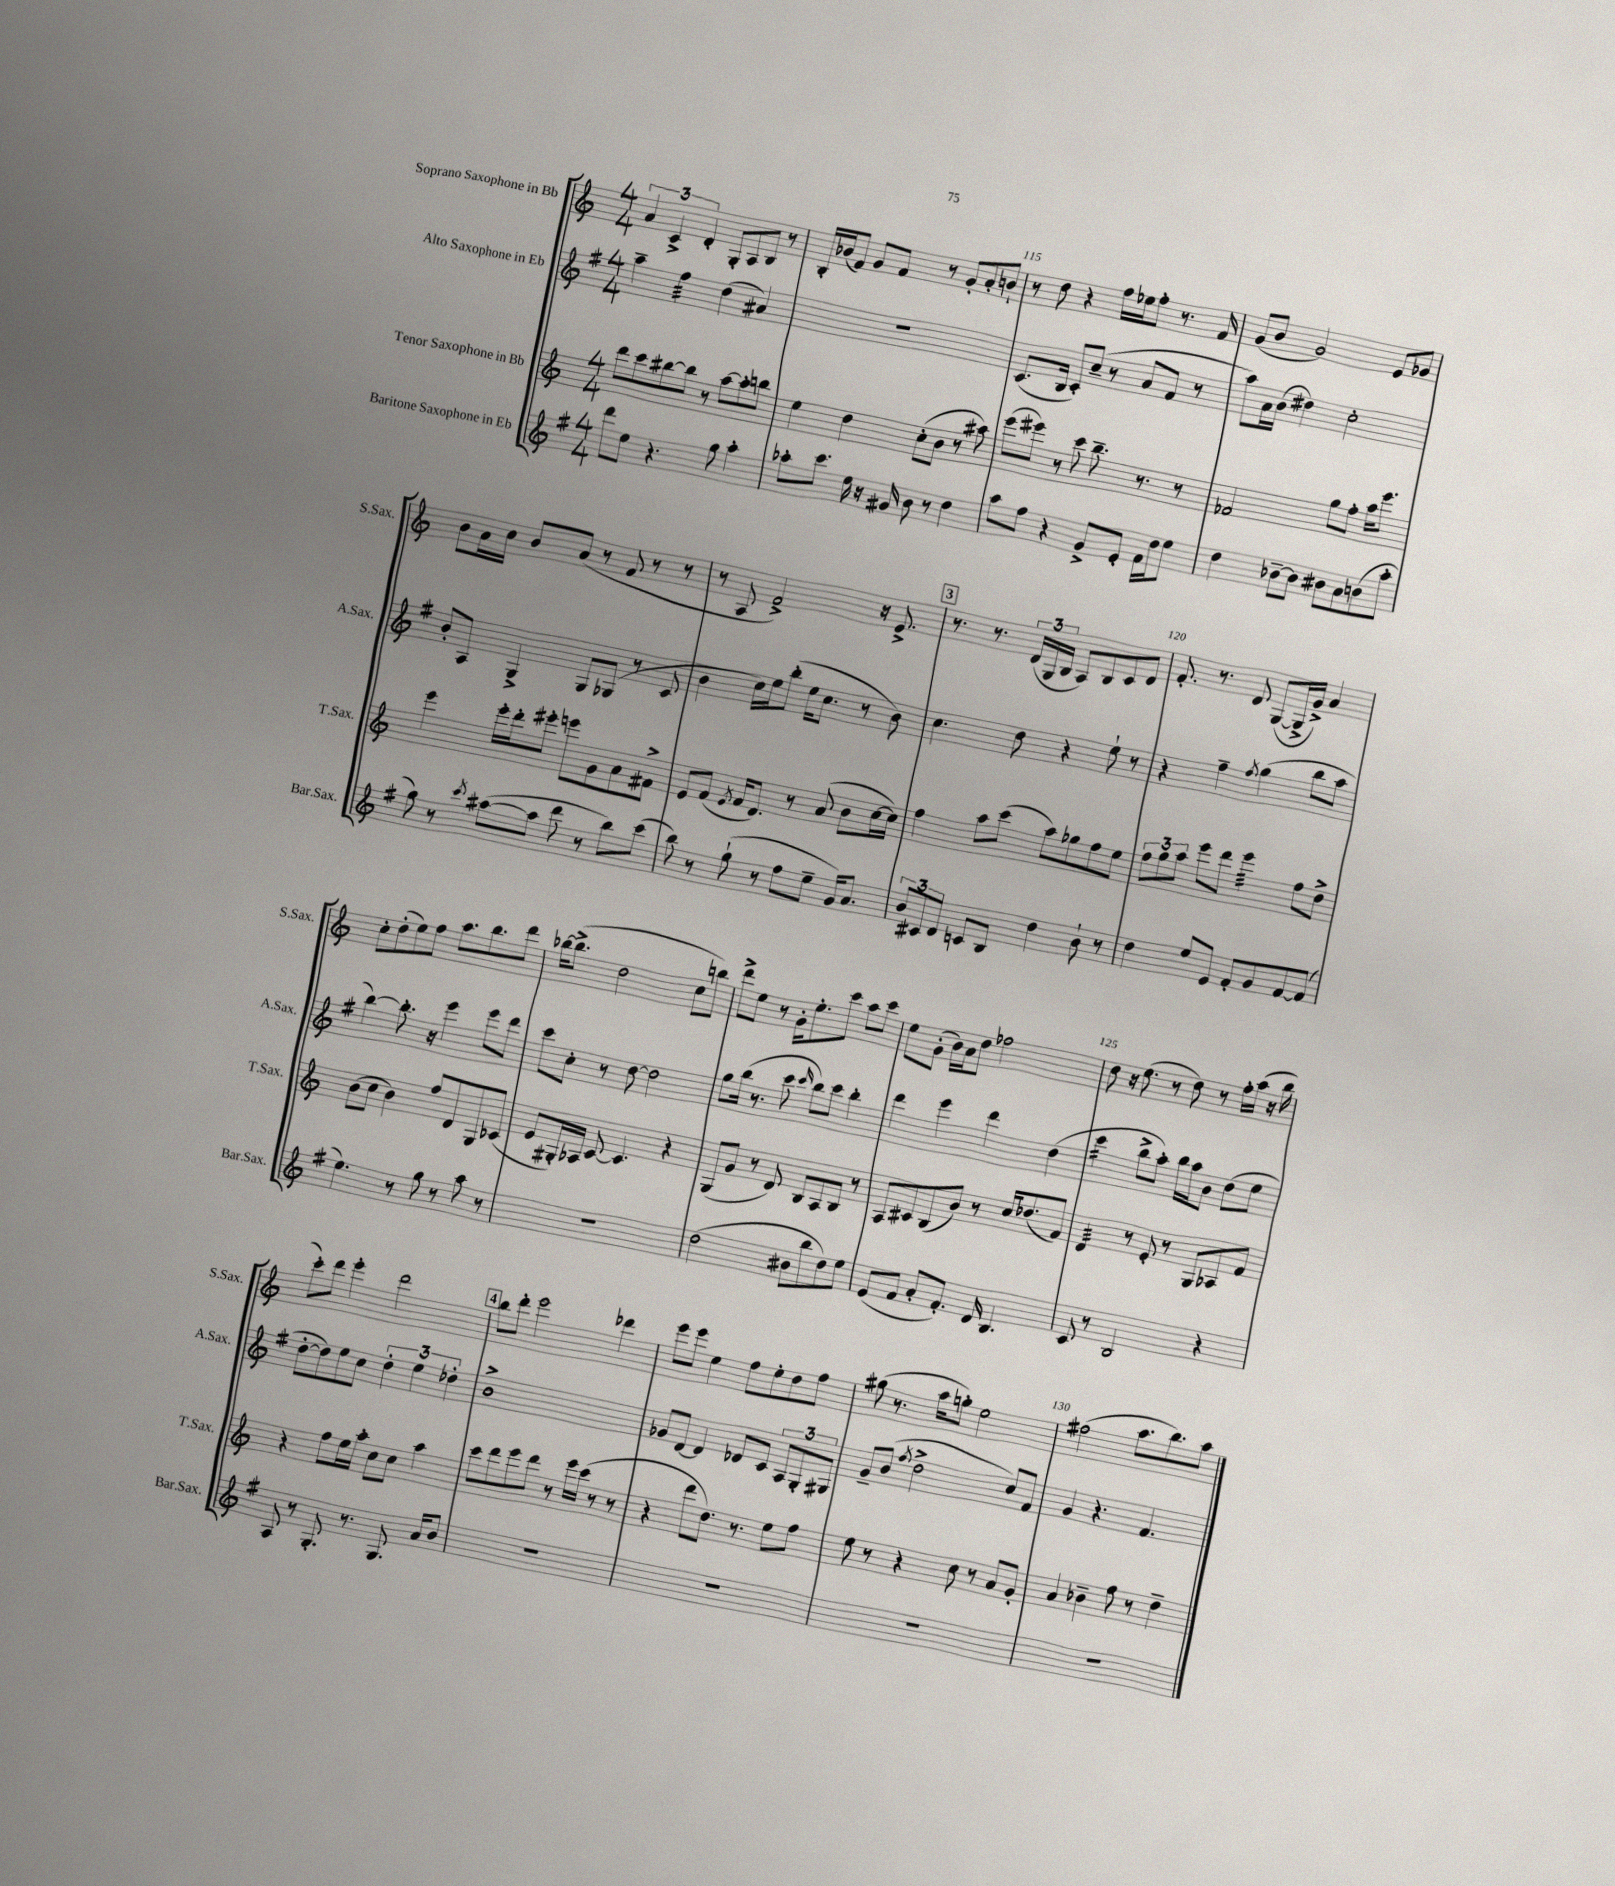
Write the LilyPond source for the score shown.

<<
\new StaffGroup <<
\new Staff = "s0" \with { instrumentName = "Soprano Saxophone in Bb" shortInstrumentName = "S.Sax." } {
    \clef treble \key c \major \numericTimeSignature \time 4/4
    \tuplet 3/2 { a'4 c'4-> d'4-. } g8-. a8 b8 r8 |
    b16-. bes'16( f'8) g'8 f'8 r8 g'8-. a'8-. b'8-! |
    r8 d''8 r4 f''16 ees''16 f''8-. r8. f'16 |
    g'8( b'8 g'2) e'8 ges'8 |
    b'8 a'16 c''16 b'8 a'8( r8 f'8 r8 r8 |
    r8 a8 f'2->) r16 e'8.-> |
    \mark \markup { \box "3" } r8. r8. \tuplet 3/2 { d'16( g16 b16 } a8) b8 c'8 d'8 |
    f'8.-. r8. d'8 g8~( g16-> g'16->) a'4 |
    c''8-. d''8-.( e''8) f''8 a''8. b''8. d'''8 |
    bes''16~ bes''8.->( d''2 c''8 b''8) |
    d'''8-> e''8 r8 g'16-. e''8.-. c'''8 a''8 c'''8 |
    e''8 g'8-.( b'16) a'16 d''8 fes''2 |
    d''8 r16 e''8.( r8 d''8) r8 f''16-. a''16( r16 b''16 |
    c'''8-.) d'''8 e'''4-. d'''2 |
    \mark \markup { \box "4" } b''8 d'''8-. e'''2 des'''4 |
    e'''8 e'''8 e''4 f''8 e''8-. d''8 f''8 |
    gis''8( r8. a''16 g''8-.) e''2 |
    fis''2( a''8. b''8.) a''8 \bar "|." |
}
\new Staff = "s1" \with { instrumentName = "Alto Saxophone in Eb" shortInstrumentName = "A.Sax." } {
    \clef treble \key g \major \numericTimeSignature \time 4/4
    a''4-- fis''4:32 d''4( ais'4) |
    r1 |
    c'8.( b16 c'8-.) c''8--( r8 a'8 fis'8 r8 |
    a''8) a'16 b'16( dis''4) c''2-. |
    b'8-. a8 g4-> g8 ges8( r8 c'8 |
    b'4 c''16) e''16 b''8-.( e''16 c''8. r8 b'8) |
    \mark \markup { \box "3" } c''4. d''8 r4 e''8-! r8 |
    r4 fis''4-- \acciaccatura { fis''8 } g''4( b''8 a''8 |
    b''4~) b''8.-. r16 e'''4 e'''8 d'''8 |
    c'''8 c''8-. r8 d''8~ d''2 |
    g''8 b''16( r8. c'''8 \grace { c'''16 } b''8) c'''8 b''4-. |
    d'''4 e'''4 d'''4 d''4( |
    c'''4:16 b''8-> a''8-.) b''16 a''16 b'8 d''8( e''8 |
    d''8~-. d''8) e''8 c''8 \tuplet 3/2 { d''4-. e''4 des''4-. } |
    \mark \markup { \box "4" } b'1-> |
    ges'8 d'8~ d'4 des'8 c'8 \tuplet 3/2 { a8 g8-. gis8 } |
    g'8-- b'8( \acciaccatura { fis''8 } d''2-> c''8) fis'8 |
    g'4 r4. fis'4. \bar "|." |
}
\new Staff = "s2" \with { instrumentName = "Tenor Saxophone in Bb" shortInstrumentName = "T.Sax." } {
    \clef treble \key c \major \numericTimeSignature \time 4/4
    d'''8 c'''8 bis''8~ bis''8 r8 a''8~ a''8-. b''8 |
    e''4 d''4 c''8-.( b'8 r8 ais''8) |
    e'''8( eis'''8) r8 c'''8 b''8.-- r8. r8 |
    fes'2 g''8 f''8-. a''16 e'''8. |
    e'''4 e'''16-. d'''16-. eis'''8-. e'''8 g'8 a'8 fis'8-> |
    e'8 f'8( \acciaccatura { e'8 } f'16 d'8.) r8 a'8( b'8 c''16~ c''16) |
    \mark \markup { \box "3" } f''4 a''8 c'''8( a''8) ges''8 f''8 e''8 |
    \tuplet 3/2 { f''8 g''8 a''8 } e'''8 d'''8 e'''4:32 f''8 d''8-> |
    b'8( c''8 b'4) f''8 d'8 g8 ces'8( |
    e'8 gis16-.) aes16 c'8~ c'4. r4 |
    g8( g'8 r8 d'8) b8 a8 b8 r8 |
    a8 cis'8 b8( b'8) r8 c''16 des''8.( f'8) |
    d'4:32 r8 e'8-. r8 g8 aes8 f'8 |
    r4 f''8 e''16 a''16-. c''8 c''8 a''4 |
    \mark \markup { \box "4" } c'''8 d'''8 e'''8 d'''8 r8 e'''16 c'''16( r8 r8 |
    r4 d'''8 d''8.) r8. e''8 f''8 |
    e''8 r8 r4 c''8 r8 a'8 g'8-. |
    a'4 bes'4-- f''8 r8 d''4-- \bar "|." |
}
\new Staff = "s3" \with { instrumentName = "Baritone Saxophone in Eb" shortInstrumentName = "Bar.Sax." } {
    \clef treble \key g \major \numericTimeSignature \time 4/4
    d'''8 e''8 r4. g''8 a''4-. |
    aes''8-. c'''8. e''16 r16 gis'16 b'8 r8 d''4 |
    a''8 fis''8 r4 g'8-> e'8-. fis'16 d''16 e''8 |
    d''4 bes'8~-- bes'8 bis'8 a'8 b'8( a''8-. |
    g''8) r8 \acciaccatura { c'''8 } ais''8~( ais''8 d'''8 r8 b''8) c'''8( |
    b''8) r8 g''8-!( r8 fis''8 e''8-- g'16) a'8. |
    \mark \markup { \box "3" } \tuplet 3/2 { b'8 cis'8 d'8 } c'8 b8 d''4 b'8-! r8 |
    d''4 e''8 e'8 fis'8-. g'8 fis'8~ fis'8( |
    e''4.) r8 g''8 r8 a''8 r8 |
    R1 |
    d''2( bis'8 b''8 d''8) e''8 |
    e'8( fis'8 a'8-. fis'8.-.) d'16 b4. |
    c'8 r8 b2 r4 |
    a8 r8 g8.-. r8. g8. a'16 b'8 |
    \mark \markup { \box "4" } R1 |
    R1 |
    R1 |
    R1 \bar "|." |
}
>>
>>
\layout { \context { \Score currentBarNumber = #113 \override BarNumber.break-visibility = ##(#f #t #t) barNumberVisibility = #(every-nth-bar-number-visible 5) } }
